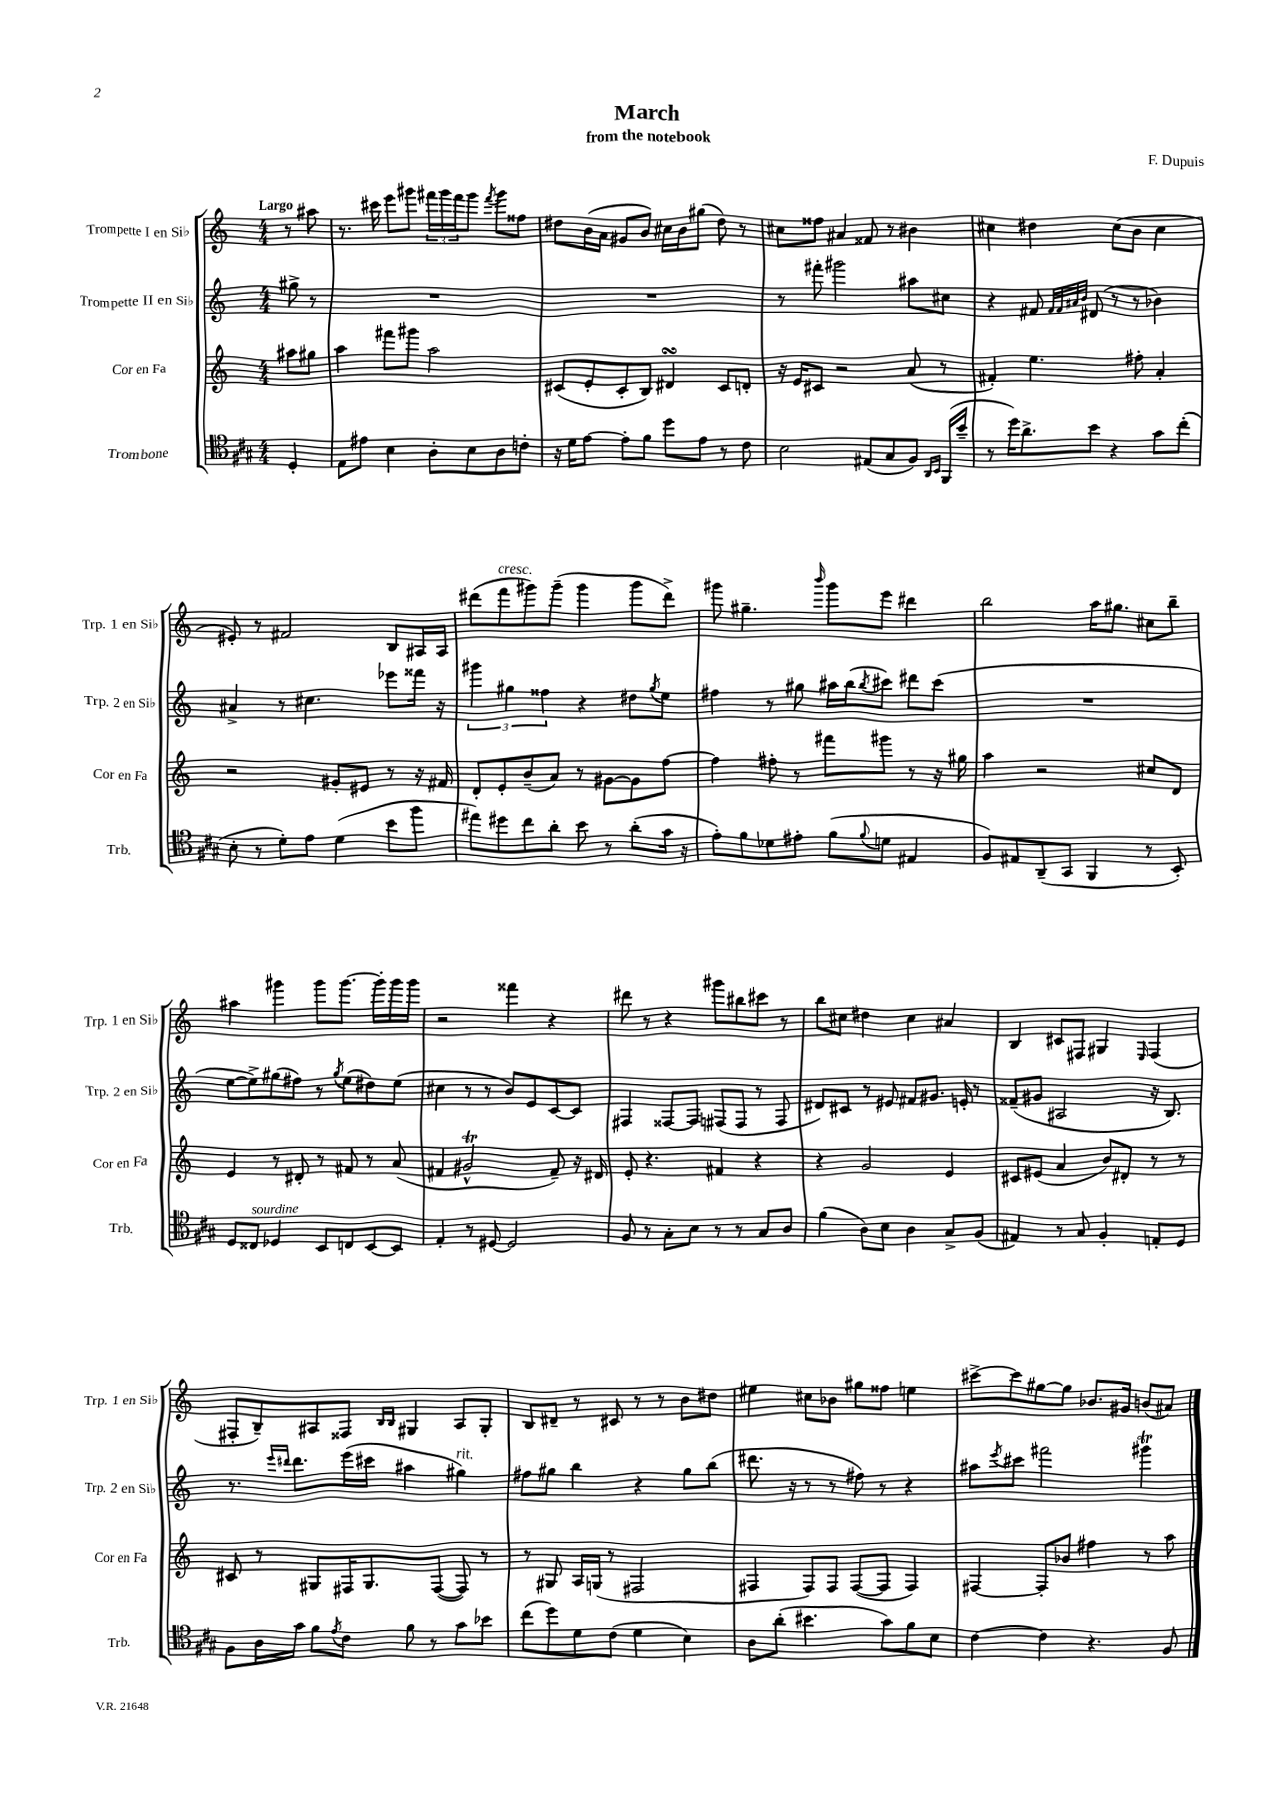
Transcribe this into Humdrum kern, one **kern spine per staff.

**kern	**kern	**kern	**kern
*staff4	*staff3	*staff2	*staff1
*clefC4	*clefG2	*clefG2	*clefG2
*k[f#c#g#]	*k[]	*k[]	*k[]
*M4/4	*M4/4	*M4/4	*M4/4
4D'	8aa#	8gg#^	8r
.	8gg#	8r	8aa#
=	=	=	=
8E	4aa	1r	8.r
8e#	.	.	.
.	.	.	16ccc#
4B	8fff#	.	8eee
.	8ggg#	.	8ggg#
8A'	2aa	.	24fff#
.	.	.	24ggg#
.	.	.	24fff#
8B	.	.	8ggg#
.	.	.	8qfff#
8A	.	.	8ggg#
8c'	.	.	8ff##
=	=	=	=
16r	(8c#	1r	8dd#
16d	.	.	.
[8e	8e'	.	(16b
.	.	.	16a
8e']	8c#'	.	8g#
8f#	8B)	.	8b)
8dd	4d#	.	16cc#
.	.	.	16b
8e	.	.	(8gg#
8r	8c#	.	8dd#)
8c#	8d'	.	8r
=	=	=	=
2B	16r	8r	8cc#
.	16e	.	.
.	8c#	8fff#'	8ff##
.	2r	2ggg#	4a#
(8E#	.	.	8f##
8G#	.	.	8r
8F#)	(8a	8aa#	4b#
16qqAA	.	.	.
16qqBB	.	.	.
(16FF#	8r	8cc#	.
16b~	.	.	.
=	=	=	=
8r	4f#')	4r	4cc#
16dd)	.	.	.
8.a^	.	.	.
.	4.ee	8f#	4dd#
.	.	32qqf#	.
.	.	32qqf#	.
.	.	32qqa#	.
.	.	32qqb	.
8b	.	(8d#	.
4r	.	8r	(8cc#
.	8ff#'	8r	8b
8g#	4a'	4b-)	4cc#
(8cc#'	.	.	.
=	=	=	=
8B'	2r	4a#^	8e#')
8r	.	.	8r
8d')	.	8r	2f#
8e	.	4.cc#	.
(4d	8g#'	.	.
.	8e#	.	.
8b	8r	8eee-	8B
8ff#	16r	16fff##	16A#
.	16f#	16r	16A#
=	=	=	=
8ee#)	8d'	6ggg#	(8ddd#
8dd#	8e'	.	8fff
.	.	6gg#	.
8cc#	(8b~	.	8ggg#)
.	.	6ff##	.
8a'	8a)	.	(8ggg#~
8b	8r	4r	4ggg#
8r	[8g#	.	.
(8a'	8g#]	8dd#	8ggg#
.	.	8qgg#	.
16g#	[8ff	8ee	8ddd#^)
16r	.	.	.
=	=	=	=
8e')	4ff]	4ff#	8ggg#
8f#	.	.	4.gg#~
8d-	8ff#'	8r	.
8e#'	8r	8gg#	.
.	.	.	16qqbbb
(8f#	8fff#	16aa#	8ggg#
.	.	(16bb	.
8qqf#	.	8qbb	.
8d	8ggg#	8ccc#)	8eee
4E#	8r	8ddd#	4ddd#
.	16r	(8ccc#	.
.	16gg#	.	.
=	=	=	=
8F#)	4aa	1r	2bb
8E#	.	.	.
(8AA~	2r	.	.
8GG#	.	.	.
4FF#	.	.	16aa
.	.	.	8.gg#
8r	8cc#	.	8cc#
8BB')	8d	.	8bb~
=	=	=	=
8D	4e	[8ee	4aa#
8C##	.	8ee^])	.
4D-	8r	(8gg#	4ggg#
.	8d#'	8ff#)	.
8BB	8r	8r	8ggg#
.	.	8qgg#	.
8C	8f#	(8ee	[8.ggg#
[8BB	8r	8dd#)	.
.	.	.	16ggg#']
8BB]	(8a	(8ee	16ggg#
.	.	.	16ggg#
=	=	=	=
4E'	4f#	4cc#	2r
8r	2g#^^	8r	.
[8D#	.	8r	.
2D#]	.	8b)	4fff##
.	.	8e	.
.	8f#~)	[8c	4r
.	16r	8c]	.
.	16d#	.	.
=	=	=	=
8F#	8e'	4F#	8ddd#
8r	4.r	.	8r
8G#'	.	[8F##	4r
8B	.	8F##]	.
8r	4f#	(8F#	8ggg#
8r	.	8F#	8bb#
8G#	4r	8r	8ccc#
8A	.	8F#	8r
=	=	=	=
(4f#	4r	8d#)	8bb
.	.	8c#	8cc#
8A)	2g	8r	4dd#
8B	.	8e#	.
4A	.	8f#	4cc#
.	.	8.g#	.
8G#^	4e	.	4a#
.	.	16e'	.
(8F#	.	8r	.
=	=	=	=
4E#)	8c#	(8f##~	4B
.	(8e#	8g#	.
8r	4a	2A#	8c#
8G#	.	.	8F#
4F#'	8b)	.	4G#
.	8d#'	.	.
.	.	.	16qqE
8E'	8r	16r	(4F#
.	.	8.B)	.
8D	8r	.	.
=	=	=	=
8F#	8c#	8.r	8F#'
16A	8r	.	8B~)
.	.	16qqeee	.
.	.	16qqddd#	.
16g#	.	8.ddd#	.
8f#	8G#	.	8A#
8qe	.	.	.
8c#	16F#	(16eee	8F##
.	8.G#	16ccc#	.
.	.	.	16qqB
.	.	.	16qqB
8f#	.	4aa#	4G#
8r	([8F#	.	.
8g#	8F#])	4gg#)	8A#
8b-	8r	.	8G#'
=	=	=	=
(8cc#	8r	8ff#	8B
8dd)	8G#	8gg#	8d#~
8d	16A	4bb	8r
.	(16G	.	.
(8c#	8r	.	8c#
4d	2F#	4r	8r
.	.	.	8r
4B)	.	8gg#	8b
.	.	(8bb	8dd#
=	=	=	=
8A	4F#	8.ddd#	4ee#
(8a'	.	.	.
.	.	16r	.
4.b#	8F#)	8r	8cc#
.	8F#	8r	8b-
.	([8F#	8ff#)	8gg#
8g#)	8F#]	8r	8ff##
8f#	4F#)	4r	4ee
8B	.	.	.
=	=	=	=
[4c#	[4F#	8aa#	[8ccc#^
.	.	8qeee	.
.	.	8ccc#	8ccc#]
4c#]	8F#']	2fff#	[8gg#
.	8b-	.	8gg#]
4.r	4ff#	.	8.b-
.	.	.	16g#
.	8r	4ggg#	(8b
8F#	8aa	.	8a#)
==	==	==	==
*-	*-	*-	*-
